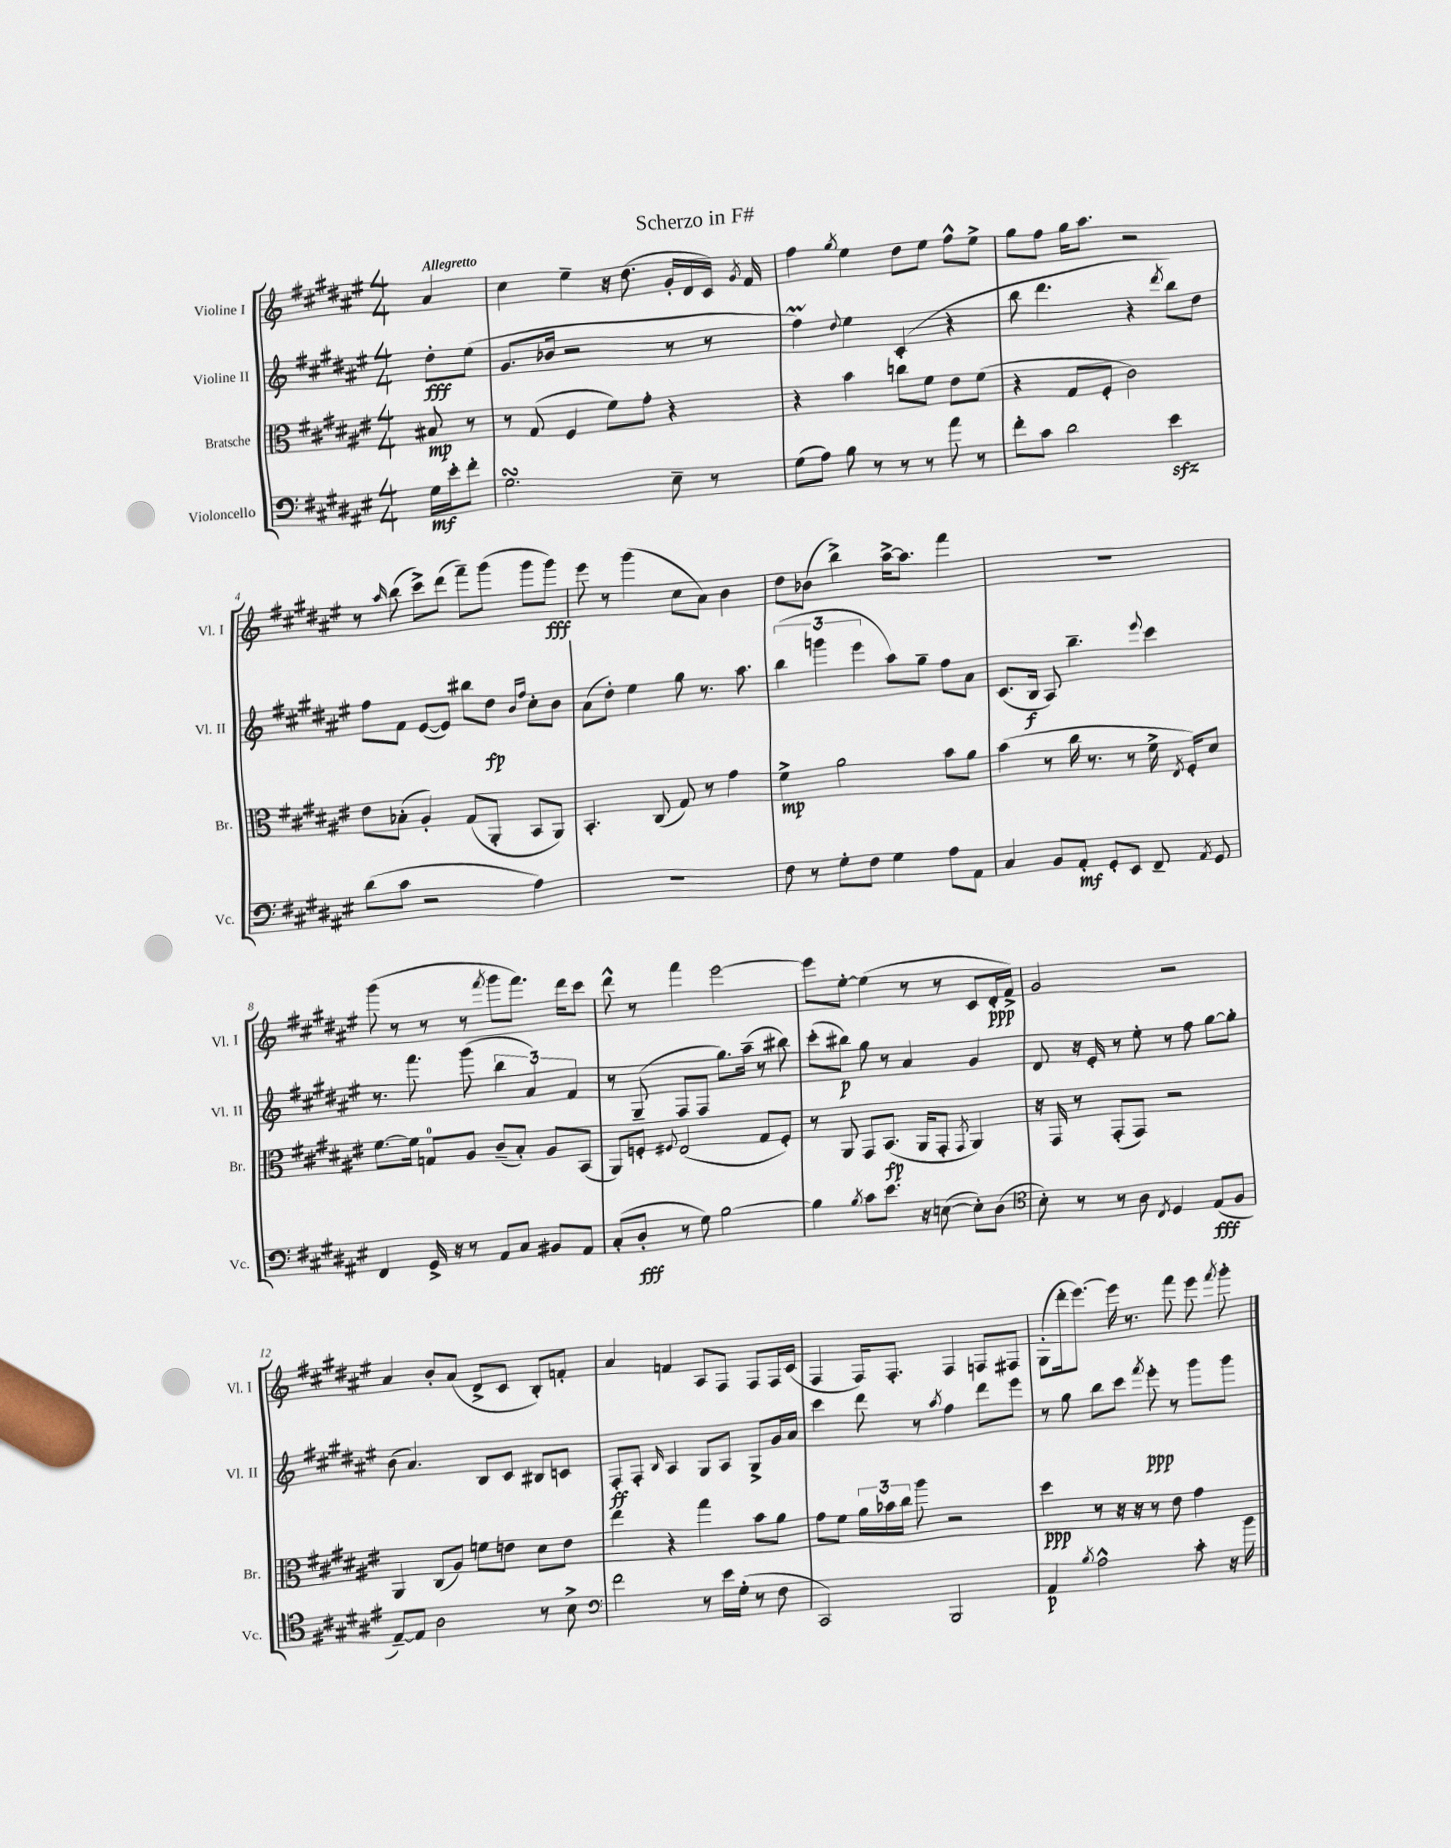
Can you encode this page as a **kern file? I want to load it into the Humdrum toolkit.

**kern	**dynam	**kern	**dynam	**kern	**dynam	**kern	**dynam
*part4	*part4	*part3	*part3	*part2	*part2	*part1	*part1
*staff4	*staff4	*staff3	*staff3	*staff2	*staff2	*staff1	*staff1
*I"Violoncello	*	*I"Bratsche	*	*I"Violine II	*	*I"Violine I	*
*I'Vc.	*	*I'Br.	*	*I'Vl. II	*	*I'Vl. I	*
*clefF4	*	*clefC3	*	*clefG2	*	*clefG2	*
*k[f#c#g#d#a#e#]	*	*k[f#c#g#d#a#e#]	*	*k[f#c#g#d#a#e#]	*	*k[f#c#g#d#a#e#]	*
*M4/4	*	*M4/4	*	*M4/4	*	*M4/4	*
=	=	=	=	=	=	=	=
!	!	!	!	!	!	!LO:TX:a:B:t=Allegretto	!
16G#\LL	mf	8B#X/	mp	8dd#'\L	fff	4a#/	.
16e#'\J	.	.	.	.	.	.	.
8f#'\J	.	8r	.	(8ee#\J	.	.	.
=1	=1	=1	=1	=1	=1	=1	=1
2.G#sSSS\	.	8r	.	8.g#/L	.	4cc#\	.
.	.	(8G#/	.	.	.	.	.
.	.	.	.	16b-X/Jk	.	.	.
.	.	4F#/	.	2r	.	4ee#~\	.
.	.	8f#\L)	.	.	.	16r	.
.	.	.	.	.	.	(8.dd#\	.
.	.	8g#'\J	.	.	.	.	.
8E#~\	.	4r	.	8r	.	16g#'/LL	.
.	.	.	.	.	.	16d#/	.
8r	.	.	.	8r	.	16c#/JJ)	.
.	.	.	.	.	.	8qg#/	.
.	.	.	.	.	.	16f#/	.
=2	=2	=2	=2	=2	=2	=2	=2
(8G#\L	.	4r	.	4ff#M\)	.	4ff#\	.
8A#\J)	.	.	.	.	.	.	.
.	.	.	.	8qqdd#/	.	8qgg#/	.
8B\	.	4b\	.	4ee#\	.	4ee#\	.
8r	.	.	.	.	.	.	.
8r	.	8ccn\L	.	(4c#'/	.	8dd#\L	.
8r	.	8f#\J	.	.	.	8ee#\J	.
8a#\	.	8e#\L	.	4r	.	8ff#^^\L	.
8r	.	(8f#\J	.	.	.	8ee#^\J	.
=3	=3	=3	=3	=3	=3	=3	=3
8f#'\L	.	4r	.	8bb\	.	8gg#\L	.
8c#\J	.	.	.	4.ddd#\	.	8ff#\J	.
2d#\	.	8G#/L	.	.	.	16gg#\KL	.
.	.	.	.	.	.	8.aa#\J	.
.	.	8F#'/J	.	.	.	.	.
.	.	2c#\)	.	4r	.	2r	.
.	.	.	.	8qddd#/	.	.	.
4e#zz\	.	.	.	8bb\L)	.	.	.
.	.	.	.	8dd#\J	.	.	.
!!LO:LB:g=z
=4	=4	=4	=4	=4	=4	=4	=4
(8d#\L	.	8e#\L	.	8ff#\L	.	8r	.
.	.	.	.	.	.	16qqaa#/	.
8c#\J	.	(8B-X'\J	.	8f#\J	.	(8bb\	.
2r	.	4A#'/)	.	([8e#/L	.	8ccc#^\L)	.
.	.	.	.	8e#/J])	.	(8ddd#\J	.
.	.	(8G#/L	.	8bb#X\L	.	8fff#~\L)	.
.	.	8AA#'/J	.	8dd#\J	fp	(8ggg#\J	.
.	.	.	.	16qqb/LL	.	.	.
.	.	.	.	16qqff#/JJ	.	.	.
4A#\)	.	8BB/L	.	8cc#'\L	.	8ggg#\L	.
.	.	8AA#/J)	.	8b\J	.	8ggg#\J)	fff
=5	=5	=5	=5	=5	=5	=5	=5
1r	.	4.BB'/	.	(8a#\L	.	8eee#\	.
.	.	.	.	8dd#'\J)	.	8r	.
.	.	.	.	4ee#\	.	(4ggg#\	.
.	.	(8C#/	.	.	.	.	.
.	.	8G#/)	.	8gg#\	.	8cc#\L	.
.	.	8r	.	8.r	.	8a#\J)	.
.	.	4g#\	.	.	.	4b\	.
.	.	.	.	8.aa#\	.	.	.
=6	=6	=6	=6	=6	=6	=6	=6
8F#\	.	4f#^\	mp	(6bb\	.	8dd#\L	.
8r	.	.	.	.	.	(8b-X\J	.
.	.	.	.	6gggn\	.	.	.
8G#'\L	.	2a#\	.	.	.	4bb^\)	.
.	.	.	.	6eee#\	.	.	.
8F#\J	.	.	.	.	.	.	.
4G#\	.	.	.	8aa#\L)	.	[16aa#^\KL	.
.	.	.	.	.	.	8.aa#\J]	.
.	.	.	.	8gg#~\J	.	.	.
8A#\L	.	8b\L	.	8ff#\L	.	4fff#\	.
8AA#\J	.	8a#\J	.	8a#\J	.	.	.
=7	=7	=7	=7	=7	=7	=7	=7
4C#/	.	(4b\	.	(8.c#/L	.	1r	.
.	.	.	.	16B/Jk	f	.	.
8BB/L	.	8r	.	8A#/)	.	.	.
8AA#'/J	mf	16cc#\	.	4.bb~\	.	.	.
.	.	8.r	.	.	.	.	.
8GG#'/L	.	.	.	.	.	.	.
8EE#/J	.	8r	.	.	.	.	.
.	.	.	.	8qqeee#/	.	.	.
8FF#~/	.	16f#^\	.	4ccc#\	.	.	.
.	.	8qE#/	.	.	.	.	.
.	.	16F#'/KL)	.	.	.	.	.
8qAA#/	.	.	.	.	.	.	.
8GG#/	.	8d#/J	.	.	.	.	.
!!LO:LB:g=z
=8	=8	=8	=8	=8	=8	=8	=8
4FF#/	.	[8.f#\L	.	8.r	.	(8ggg#\	.
.	.	.	.	.	.	8r	.
.	.	16f#\Jk]	.	8.fff#\	.	.	.
16GG#^/	.	8Gn/L	.	.	.	8r	.
16r	.	.	.	.	.	.	.
8r	.	8A#/J	.	(8ggg#\	.	8r	.
.	.	.	.	.	.	8qfff#/	.
8AA#/L	.	(8c#~/L	.	6bb\	.	8ggg#\L	.
8C#/J	.	8B'/J)	.	.	.	8.fff#\J)	.
.	.	.	.	6a#/)	.	.	.
8BB#X/L	.	8A#/L	.	.	.	.	.
.	.	.	.	.	.	16ddd#\KL	.
.	.	.	.	6f#/	.	.	.
8AA#/J	.	(8BB/J	.	.	.	8ccc#\J	.
=9	=9	=9	=9	=9	=9	=9	=9
(8C#'/L	.	8AA#/L)	.	8r	.	8ddd#^^\	.
8D#'/J	fff	8Fn'/J	.	(8G#~/	.	8r	.
.	.	8qqF#X/	.	.	.	.	.
8r	.	(2E#/	.	8F#/L	.	4fff#\	.
8G#\)	.	.	.	8F#/J	.	.	.
[2B\	.	.	.	8.gg#\L)	.	[2eee#\	.
.	.	.	.	(16aa#~\Jk	.	.	.
.	.	8G#/L	.	8r	.	.	.
.	.	8F#'/J)	.	8bb#X\)	.	.	.
=10	=10	=10	=10	=10	=10	=10	=10
4B\]	.	8r	.	(8ccc#'\L	.	8eee#\L]	.
.	.	8AA#/	.	8bb#X\J)	p	[8ee#'\J	.
8qB/	.	.	.	.	.	.	.
8c#\L	.	8GG#/L	.	8gg#\	.	(4ee#\]	.
8.e#\J	.	(8.BB/J	fp	8r	.	.	.
.	.	.	.	4a#/	.	8r	.
16r	.	16AA#/KL	.	.	.	.	.
([8En\	.	8GG#'/J	.	.	.	8r	.
.	.	8qGG#/	.	.	.	.	.
8E'\L])	.	4AA#/)	.	4g#/	.	8c#/L	.
(8D#\J	.	.	.	.	.	16d#'/L	ppp
.	.	.	.	.	.	16f#^/JJ)	.
=11	=11	=11	=11	=11	=11	=11	=11
*clefC4	*	*	*	*	*	*	*
8B'\)	.	16r	.	8d#/	.	2g#/	.
.	.	16GG#/	.	.	.	.	.
8r	.	8r	.	16r	.	.	.
.	.	.	.	16e#'/	.	.	.
8r	.	(8GG#'/L	.	8r	.	.	.
8A#\	.	8GG#/J)	.	8ee#'\	.	.	.
8qC#/	.	.	.	.	.	.	.
4D#/	.	2r	.	8r	.	2r	.
.	.	.	.	8ff#\	.	.	.
(8E#/L	fff	.	.	[8gg#\L	.	.	.
8F#/J	.	.	.	8gg#'\J]	.	.	.
!!LO:LB:g=z
=12	=12	=12	=12	=12	=12	=12	=12
[8E#~/L)	.	4AA#/	.	(8b\	.	4a#/	.
8E#/J]	.	.	.	4.a#/)	.	.	.
2A#\	.	(8C#/L	.	.	.	8b'/L	.
.	.	8A#/J)	.	.	.	(8a#/J	.
.	.	8fn\L	.	8B/L	.	8d#^/L	.
.	.	8en\J	.	8c#/J	.	8c#/J	.
8r	.	8d#\L	.	8B#X/L	.	8B'/L)	.
8B^\	.	8e\J	.	8cn/J	.	8fn'/J	.
=13	=13	=13	=13	=13	=13	=13	=13
*clefF4	*	*	*	*	*	*	*
2f#\	.	4ee#\	.	8F#'/L	ff	4a#/	.
.	.	.	.	8F#'/J	.	.	.
.	.	.	.	16qqB/	.	.	.
.	.	4r	.	4A#/	.	4fn/	.
8r	.	4gg#\	.	8G#/L	.	8A#/L	.
16e#\LL	.	.	.	8A#/J	.	8F#/J	.
(16G#'\JJ	.	.	.	.	.	.	.
8r	.	8b\L	.	8G#^/L	.	8F#/L	.
8F#\	.	8a#\J	.	16g#/L	.	16F#/L	.
.	.	.	.	16a#/JJ	.	(16c#/JJ	.
=14	=14	=14	=14	=14	=14	=14	=14
2CC#/)	.	8g#\L	.	4ccc#\	.	4F#/	.
.	.	8f#\J	.	.	.	.	.
.	.	24a#\LL	.	8ddd#\	.	16F#/KL)	.
.	.	24b-X\	.	.	.	.	.
.	.	.	.	.	.	8.F#'/J	.
.	.	24cc#\JJ	.	.	.	.	.
.	.	8aa#\	.	8r	.	.	.
.	.	.	.	8qaa#/	.	.	.
2BBB/	.	2r	.	4ff#\	.	4F#/	.
.	.	.	.	8ddd#\L	.	8Fn/L	.
.	.	.	.	8eee#\J	.	8F#X/J	.
=15	=15	=15	=15	=15	=15	=15	=15
4AA#/	p	4dd#\	ppp	8r	.	(8G#'\L	.
.	.	.	.	8gg#\	.	16ddd#'\k	.
.	.	.	.	.	.	[8.eee#\J)	.
8qB/	.	.	.	.	.	.	.
2A#^^\	.	8r	.	8bb\L	.	.	.
.	.	16r	.	8ccc#\J	.	16eee#\]	.
.	.	16r	.	.	.	8.r	.
.	.	.	.	8qfff#/	.	.	.
.	.	8r	.	8eee#'\	ppp	.	.
.	.	8e#\	.	8r	.	8fff#\	.
8c#'\	.	4g#\	.	8ggg#\L	.	8eee#\	.
.	.	.	.	.	.	8qfff#/	.
16r	.	.	.	8ggg#\J	.	8ggg#'\	.
16b\	.	.	.	.	.	.	.
==	==	==	==	==	==	==	==
*-	*-	*-	*-	*-	*-	*-	*-
